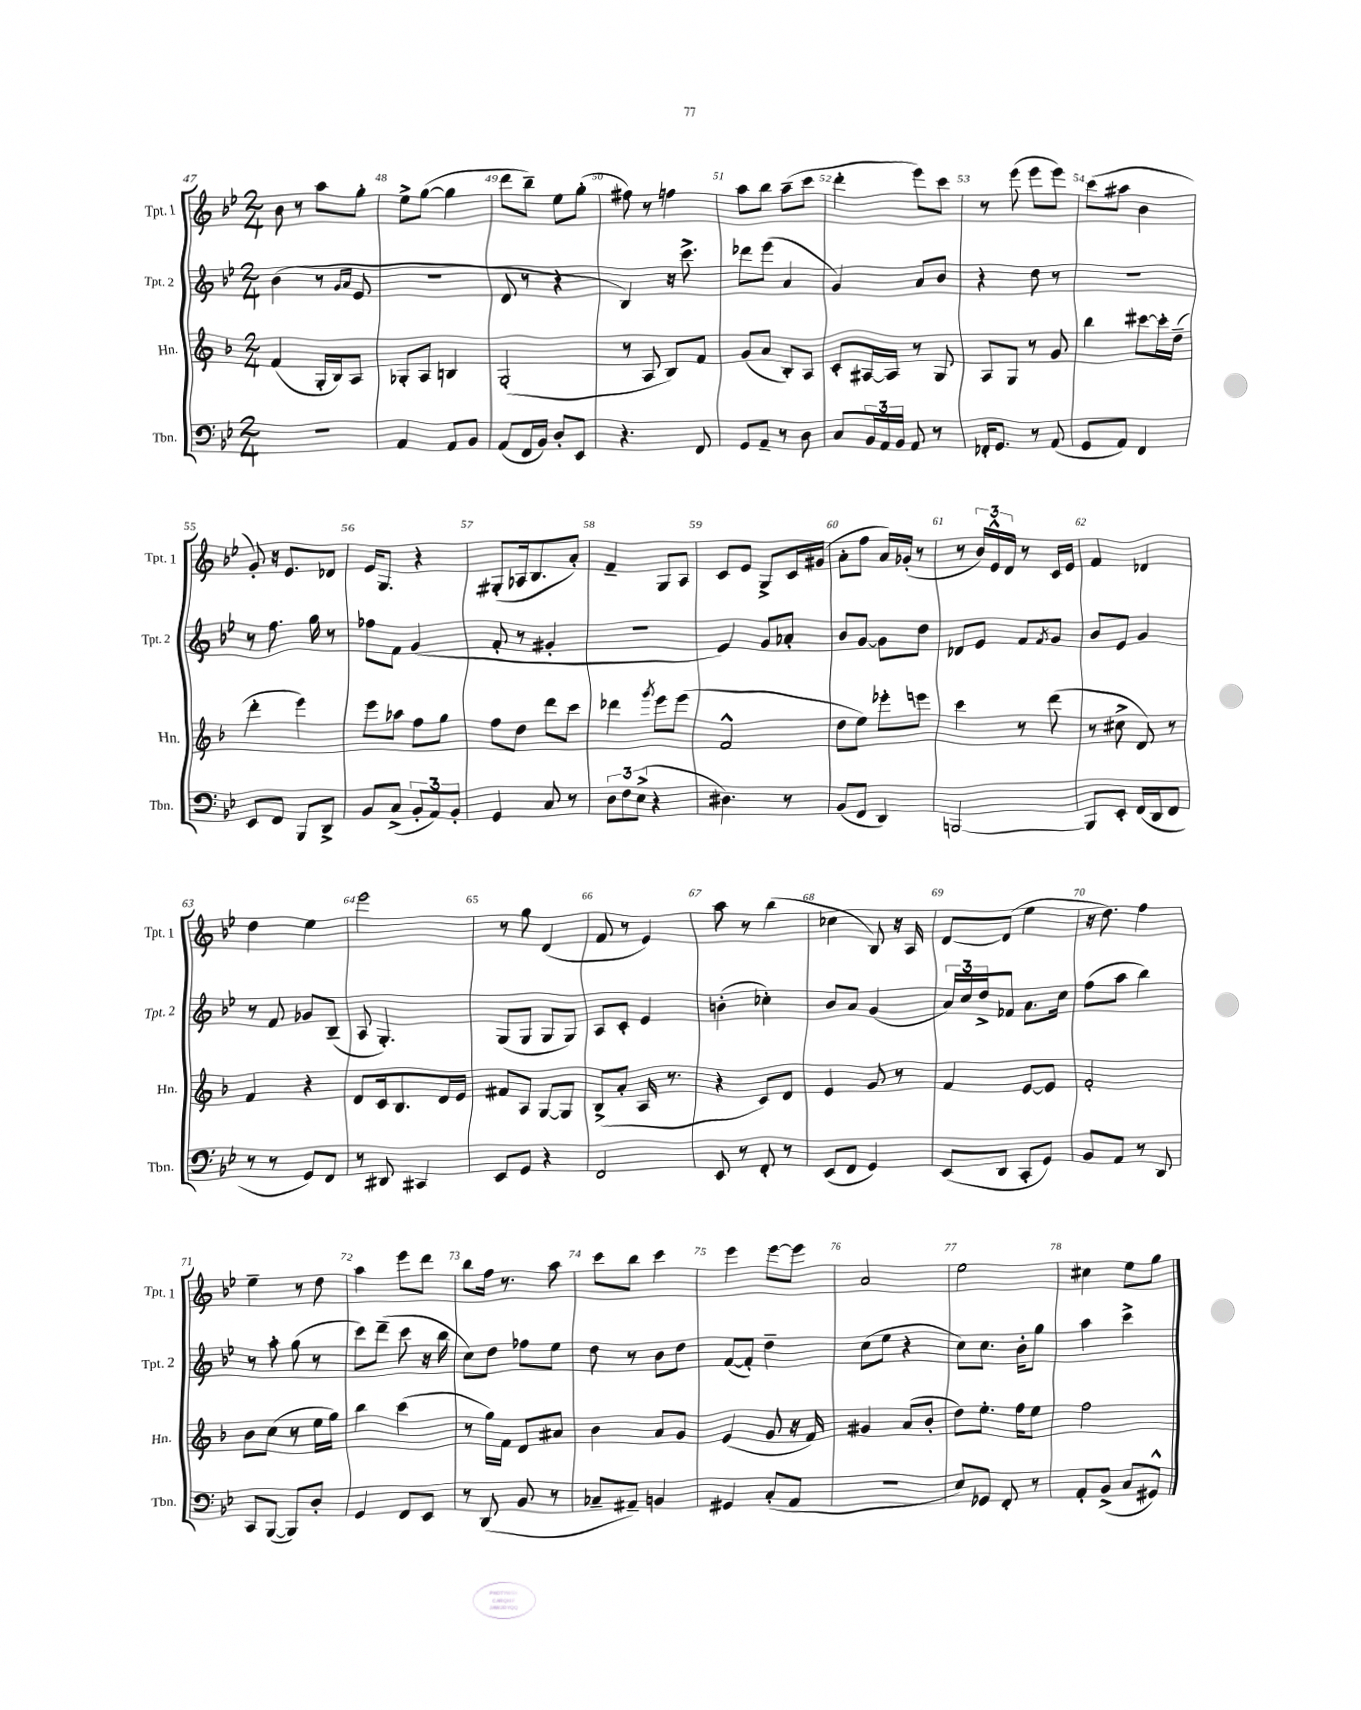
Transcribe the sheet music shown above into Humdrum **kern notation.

**kern	**kern	**kern	**kern
*part4	*part3	*part2	*part1
*staff4	*staff3	*staff2	*staff1
*I"Tbn.	*I"Hn.	*I"Tpt. 2	*I"Tpt. 1
*I'Tbn.	*I'Hn.	*I'Tpt. 2	*I'Tpt. 1
*clefF4	*clefG2	*clefG2	*clefG2
*k[b-e-]	*k[b-]	*k[b-e-]	*k[b-e-]
*M2/4	*M2/4	*M2/4	*M2/4
=47	=47	=47	=47
2r	(4f/	(4b-\	8b-\
.	.	.	8r
.	16G'/LL	8r	8aa\L
.	16B-/J)	.	.
.	.	16qqg/LL	.
.	.	16qqa/JJ	.
.	8A/J	8e-/	8gg'\J
=48	=48	=48	=48
4AA/	8G-X'/L	2r	8ee-^\L
.	8A/J	.	([8gg\J
8AA/L	4Bn/	.	4gg\]
8BB-/J	.	.	.
=49	=49	=49	=49
(8AA/L	(2G'/	8d/	8ddd\L
16FF/L	.	8r	8bb-~\J)
16BB-/JJ)	.	.	.
8D'/L	.	4r	8ee-\L
8EE-/J	.	.	(8gg'\J
=50	=50	=50	=50
4.r	8r	4B-/)	8ff#X\)
.	8A/	.	8r
.	8B-/L)	16r	4ffn\
.	.	8.ccc^\	.
8FF/	8f/J	.	.
=51	=51	=51	=51
8GG/L	(8g/L	8ddd-X\L	8aa\L
8AA~/J	8a/J	(8eee-\J	8bb-\J
8r	8B-'/L)	4a/	(8aa~\L
8D\	8A/J	.	8ccc\J
=52	=52	=52	=52
8C/L	8c'/L	4g/)	4ddd'\
24BB-/L	[16A#X/L	.	.
24AA/	.	.	.
.	16A#/JJ]	.	.
24BB-/JJ	.	.	.
8AA/	8r	8a/L	8eee-\L)
8r	8G/	8b-/J	8ccc\J
=53	=53	=53	=53
16FF-X'/KL	8A/L	4r	8r
8.GG/J	.	.	.
.	8G/J	.	(8eee-\
8r	8r	8dd\	8eee-\L
(8AA/	8g/	8r	8eee-\J)
=54	=54	=54	=54
8GG/L	4bb-\	2r	(8ccc\L
8AA/J)	.	.	8aa#X\J
4FF/	[8ccc#X\L	.	4b-\
.	16ccc#'\L]	.	.
.	(16dd~\JJ	.	.
!!LO:LB:g=z
=55	=55	=55	=55
8EE-/L	4ddd'\	8r	8g'/)
8FF/J	.	8.ff\	16r
.	.	.	8.e-/L
8BBB-/L	4eee\)	.	.
.	.	16gg\	.
8DD^/J	.	8r	8d-X/J
=56	=56	=56	=56
8BB-/L	8eee\L	8ff-X\L	16e-/KL
.	.	.	8.G/J
(8C^/J	8aa-X\J	8f\J	.
12BB-'/L	8ff\L	(4g/	4r
12AA/)	.	.	.
.	8gg\J	.	.
12BB-'/J	.	.	.
=57	=57	=57	=57
4GG/	8ff\L	8f'/	(8G#X'/L
.	8dd\J	8r	16A-X/k
.	.	.	8.B-/
8C/	8ddd\L	4g#X'/	.
8r	8ccc\J	.	8a'/J)
=58	=58	=58	=58
12D\L	4ddd-X\	2r	4f~/
12F\	.	.	.
(12E-^\J	.	.	.
.	8qggg/	.	.
4r	8eee\L	.	8G/L
.	(8eee\J	.	8A/J
=59	=59	=59	=59
4.D#X\)	2f^^/	4e-/)	8c/L
.	.	.	8e-/J
.	.	8g/L	8G^/L
8r	.	8a-X'/J	16c/L
.	.	.	(16g#X/JJ
=60	=60	=60	=60
(8BB-/L	8dd\L	8b-/L	8a'\L
8FF/J	8ee\J)	[8g/J	8ff\J
4DD/)	8eee-X'\L	8g\L]	16a/LL)
.	.	.	(16g-X'/JJ
.	8eeen\J	8dd\J	8r
=61	=61	=61	=61
[2BBBn/	4ccc\	8d-X/L	8r
.	.	8e-/J	24b-/LL)
.	.	.	24e-^^/
.	.	.	24d/JJ
.	8r	8f/L	8r
.	.	8qf/	.
.	(8ddd\	8g/J	16c/LL
.	.	.	16e-/JJ
=62	=62	=62	=62
8BBB/L]	8r	8b-/L	4f/
8EE-'/J	8cc#X^\	8e-/J	.
(16FF/LL	8d/)	4g/	4d-X/
16DD/J	.	.	.
8FF/J	8r	.	.
!!LO:LB:g=z
=63	=63	=63	=63
8r	4f/	8r	4dd\
8r	.	8f/	.
8GG/L)	4r	8g-X/L	4ee-\
8FF/J	.	(8B-~/J	.
=64	=64	=64	=64
8r	8d/L	8A/	2eee-\
8DD#X/	16c/k	4.G'/)	.
.	8.B-/	.	.
4CC#X/	.	.	.
.	16d/L	.	.
.	16e/JJ	.	.
=65	=65	=65	=65
8EE-/L	8f#X/L	(8G/L	8r
8GG/J	8A/J	8G/J	8gg\
4r	[8G/L	8G/L	(4d/
.	8G/J]	8G/J)	.
=66	=66	=66	=66
2FF/	(8B-^/L	8A/L	8f/
.	8a'/J	8c'/J	8r
.	16A/	4e-/	4e-/)
.	8.r	.	.
=67	=67	=67	=67
8EE-/	4r	(4bn'\	8aa\
8r	.	.	8r
8FF'/	8c/L)	4cc-X'\)	(4bb-\
8r	8d/J	.	.
=68	=68	=68	=68
(8EE-/L	4e/	8b-/L	4cc-X\
8FF/J	.	8a/J	.
4GG/)	8g/	(4g/	8B-/)
.	8r	.	16r
.	.	.	16A/
=69	=69	=69	=69
(8EE-/L	4f/	24a/LL)	[8d/L
.	.	24cc/	.
.	.	24dd^/J	.
8DD/J	.	8f-X/J	(8d/J]
8CC'/L	[8e/L	8.a\L	4ee-\
8GG/J)	8e/J]	.	.
.	.	16cc\Jk	.
=70	=70	=70	=70
8BB-/L	2f'/	(8ff\L	16r
.	.	.	8.dd\)
8AA/J	.	8aa\J	.
8r	.	4bb-\)	4ff\
8DD/	.	.	.
!!LO:LB:g=z
=71	=71	=71	=71
8CC/L	8b-\L	8r	4ee-~\
([8BBB-/J	(8cc\J	8aa'\	.
8BBB-/L])	8r	(8gg\	8r
8D'/J	16ee\LL	8r	8dd\
.	16gg\JJ)	.	.
=72	=72	=72	=72
4GG/	4bb-\	8ccc\L)	4aa\
.	.	(8ddd~\J	.
8FF/L	(4ccc\	8ccc\	8eee-\L
8EE-/J	.	16r	8ddd\J
.	.	16bb-\	.
=73	=73	=73	=73
8r	8r	8cc\L)	8bb-\L
(8DD/	16gg\LL)	8dd\J	16ff\Jk
.	16f\JJ	.	8.r
8BB-/	8d/L	8ff-X\L	.
8r	8a#X/J	8ee-\J	8aa\
=74	=74	=74	=74
8C-X~/L	4b-\	8dd\	8ccc\L
8AA#X~/J)	.	8r	8bb-\J
4BBn/	8a/L	8b-\L	4ccc\
.	8g/J	8dd\J	.
=75	=75	=75	=75
4GG#X/	(4e/	([8f/L	4eee-\
.	.	8f'/J])	.
(8C'/L	8g/	4dd~\	[8eee-\L
8AA/J	16r	.	8eee-\J]
.	16f/)	.	.
=76	=76	=76	=76
2r	4g#X/	(8cc\L	2a/
.	.	8ee-\J	.
.	(8a/L	4r	.
.	8b-'/J	.	.
=77	=77	=77	=77
8E-/L)	8dd\L)	8cc\L)	2ee-\
8GG-X/J	8.ee'\J	8.cc\J	.
8FF'/	.	.	.
.	16ff\KL	16b-'\KL	.
8r	8ee\J	8gg\J	.
=78	=78	=78	=78
8AA'/L	2ff\	4aa\	4cc#X\
(8BB-^/J	.	.	.
8C/L	.	4ccc^\	8ee-\L
8GG#X^^/J)	.	.	8gg\J
==	==	==	==
*-	*-	*-	*-
